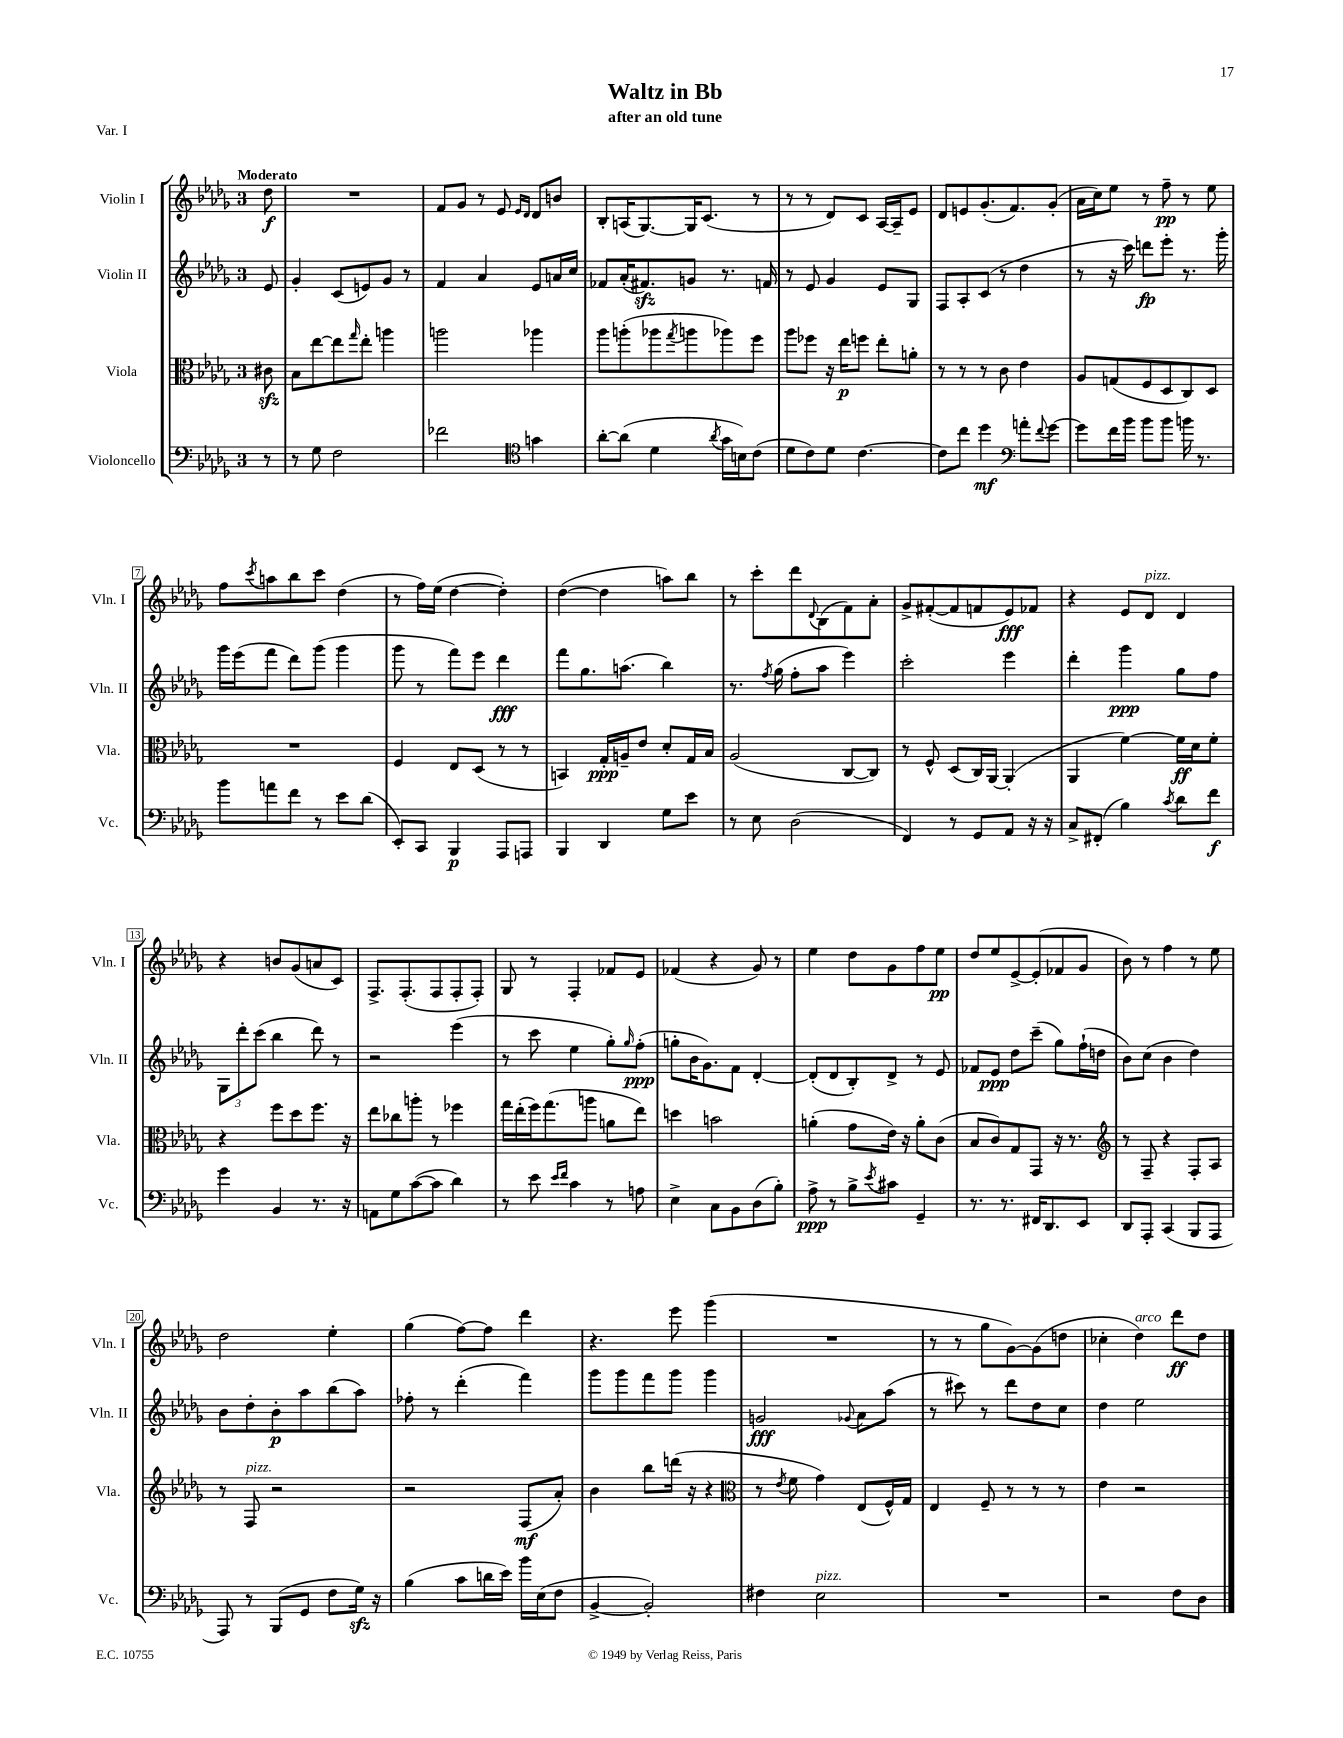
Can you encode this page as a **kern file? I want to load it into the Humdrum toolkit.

**kern	**kern	**kern	**kern
*staff4	*staff3	*staff2	*staff1
*clefF4	*clefC3	*clefG2	*clefG2
*k[b-e-a-d-g-]	*k[b-e-a-d-g-]	*k[b-e-a-d-g-]	*k[b-e-a-d-g-]
*M3/4	*M3/4	*M3/4	*M3/4
8r	8c#	8e-	8dd-
=	=	=	=
8r	8B-	4g-'	2.r
8G-	[8ee-	.	.
2F	8ee-]	(8c	.
.	16qqgg-	.	.
.	8ee-'	8e)	.
.	4aa	8g-	.
.	.	8r	.
=	=	=	=
2f-	2aa	4f	8f
.	.	.	8g-
.	.	4a-	8r
.	.	.	8e-
*clefC4	*	*	*
.	.	.	16qqe-
.	.	.	16qqd-
4g	4aa-	8e-	8d-
.	.	16a	8b
.	.	16cc	.
=	=	=	=
[8a-'	8aa-	8f-	8B-'
(8a-]	(8aa'	(16a-'	(16A
.	.	8.f#)	[8.G-)
4d-	8aa-	.	.
.	8qgg-	.	.
.	8aa	8g	16G-]
.	.	.	(8.c
8qa-	.	.	.
16g-	8aa-)	8.r	.
16B)	.	.	.
(8c	8ff	.	8r
.	.	16f	.
=	=	=	=
8d-	8aa-	8r	8r
8c)	8ff-	8e-	8r
8d-	16r	4g-	8d-)
.	16ee-	.	.
[4.c	8ff	.	8c
.	8ee-'	8e-	[16A-
.	.	.	16A-~]
.	8a'	8G-	8e-
=	=	=	=
8c]	8r	8F	8d-
8cc	8r	8A-'	8e
4dd-	8r	(8c	(8.g-'
.	8c	8r	.
.	.	.	8.f)
*clefF4	*	*	*
8a'	4e-	4dd-	.
8qqf	.	.	.
[8g-	.	.	(8g-'
=	=	=	=
8g-]	8A-	8r	16a-
.	.	.	16cc)
16f	(8G	16r	8ee-
16b-	.	16ccc)	.
8b-	8F	8ddd	8r
8b-	8D-	8eee-'	8ff~
16b	8C)	8.r	8r
8.r	.	.	.
.	8D-	.	8ee-
.	.	16ggg-'	.
=	=	=	=
8b-	2.r	16ggg-	8ff
.	.	(16eee-	.
.	.	.	8qccc
8a	.	8fff	8aa
8f	.	8ddd-)	8bb-
8r	.	(8ggg-	8ccc
8e-	.	4ggg-	(4dd-
(8d-	.	.	.
=	=	=	=
8EE-')	4F	8ggg-	8r
8CC	.	8r	16ff)
.	.	.	(16ee-
4BBB-	8E-	8fff)	[4dd-
.	(8D-	8eee-	.
8AAA-	8r	4ddd-	4dd-'])
8AAA	8r	.	.
=	=	=	=
4BBB-	4BB)	8fff	([4dd-
.	.	8.gg-	.
4DD-	16G-'	.	4dd-]
.	16A~	(8.aa	.
.	8e-	.	.
8G-	8d-'	4bb-)	8aa)
8e-	16G-	.	8bb-
.	16B-	.	.
=	=	=	=
8r	(2A-	8.r	8r
8E-	.	.	8ccc'
.	.	8qff	.
.	.	(16gg-	.
(2D-	.	8ff'	8ddd-
.	.	.	8qqd-
.	.	8aa-	(8B-
.	[8C	4eee-)	8f)
.	8C])	.	8a-'
=	=	=	=
4FF)	8r	2ccc'	8g-^
.	8F^^	.	([8f#'
8r	(8D-	.	8f#]
8GG-	16C)	.	8f
.	[16AA-	.	.
8AA-	(4AA-']	4eee-	8e-)
16r	.	.	8f-
16r	.	.	.
=	=	=	=
8C^	4AA-	4ddd-'	4r
(8FF#'	.	.	.
4B-)	[4f)	4ggg-	8e-
.	.	.	8d-
8qc	.	.	.
8d-	16f]	8gg-	4d-
.	16d-	.	.
8f	8f'	8ff	.
=	=	=	=
4g-	4r	12G-	4r
.	.	12ddd-'	.
.	.	(12ccc	.
4BB-	8ff	4bb-	8b
.	8dd-	.	(8g-
8.r	8.ff	8ddd-)	8a
.	.	8r	8c)
16r	16r	.	.
=	=	=	=
8AA	8ee-	2r	8.F^
8G-	8cc-	.	.
.	.	.	(8.F'
([8c	8aa'	.	.
8c]	8r	.	8F
4d-)	4ff-	(4eee-	8F'
.	.	.	8F')
=	=	=	=
8r	16gg-	8r	8G-
.	(16ee-'	.	.
8e-	16ff)	8ccc	8r
.	(8.gg-	.	.
16qqe-	.	.	.
16qqf	.	.	.
4c	.	4ee-	4F'
.	8aa	.	.
8r	8a	8gg-')	8f-
.	.	16qqgg-	.
8A	8ee-)	(8ff'	8e-
=	=	=	=
4E-^	4dd	8gg'	(4f-
.	.	16b-	.
.	.	8.g-)	.
8C	2b	.	4r
8BB-	.	8f	.
(8D-	.	[4d-'	8g-)
8B-')	.	.	8r
=	=	=	=
8A-^	(4a'	(8d-']	4ee-
8r	.	8d-	.
8B-^	8g-	8B-')	8dd-
8qe-	.	.	.
8c#	16e-)	8d-^	8g-
.	16r	.	.
4GG-~	8a'	8r	8ff
.	(8c	8e-	8ee-
=	=	=	=
8.r	8B-	8f-	8dd-
.	8c)	8e-	8ee-
8.r	.	.	.
.	8G-	8dd-	[8e-^
16FF#	8GG-	(8ccc~	(8e-']
8.DD-	.	.	.
.	16r	8gg-)	8f-
.	8.r	.	.
8EE-	.	(16ff`	8g-
.	.	16dd	.
=	=	=	=
*	*clefG2	*	*
8DD-	8r	8b-)	8b-)
8AAA-'	8F~	(8cc	8r
(4CC	4r	4b-	4ff
8BBB-	8F'	4dd-)	8r
8AAA-	8A-	.	8ee-
=	=	=	=
8AAA-)	8r	8b-	2dd-
8r	8F	8dd-'	.
(8BBB-	2r	8b-'	.
8GG-	.	8aa-	.
8F	.	(8bb-	4ee-'
16G-)	.	8aa-)	.
16r	.	.	.
=	=	=	=
(4B-	2r	8ff-'	(4gg-
.	.	8r	.
8c	.	(4ddd-'	[8ff)
16d	.	.	8ff]
16e-)	.	.	.
16b-	(8F	4fff)	4ddd-
(16E-	.	.	.
8F	8a-')	.	.
=	=	=	=
[4BB-^	4b-	8ggg-	4.r
.	.	8ggg-	.
2BB-'])	8bb-	8fff	.
.	(16ddd	8ggg-	8eee-
.	16r	.	.
.	4r	4ggg-	(4ggg-
=	=	=	=
*	*clefC3	*	*
4F#	8r	2g	2.r
.	8qe-	.	.
.	8f	.	.
2E-	4g-)	.	.
.	.	8qqg-	.
.	(8E-	8a-	.
.	16F^^)	(8aa-	.
.	16G-	.	.
=	=	=	=
2.r	4E-	8r	8r
.	.	8ccc#)	8r
.	8F~	8r	8gg-
.	8r	8ddd-	[8g-)
.	8r	8dd-	(8g-]
.	8r	8cc	8dd
=	=	=	=
2r	4e-	4dd-	4cc-'
.	2r	2ee-	4dd-)
8F	.	.	8ddd-
8D-	.	.	8dd-
==	==	==	==
*-	*-	*-	*-
